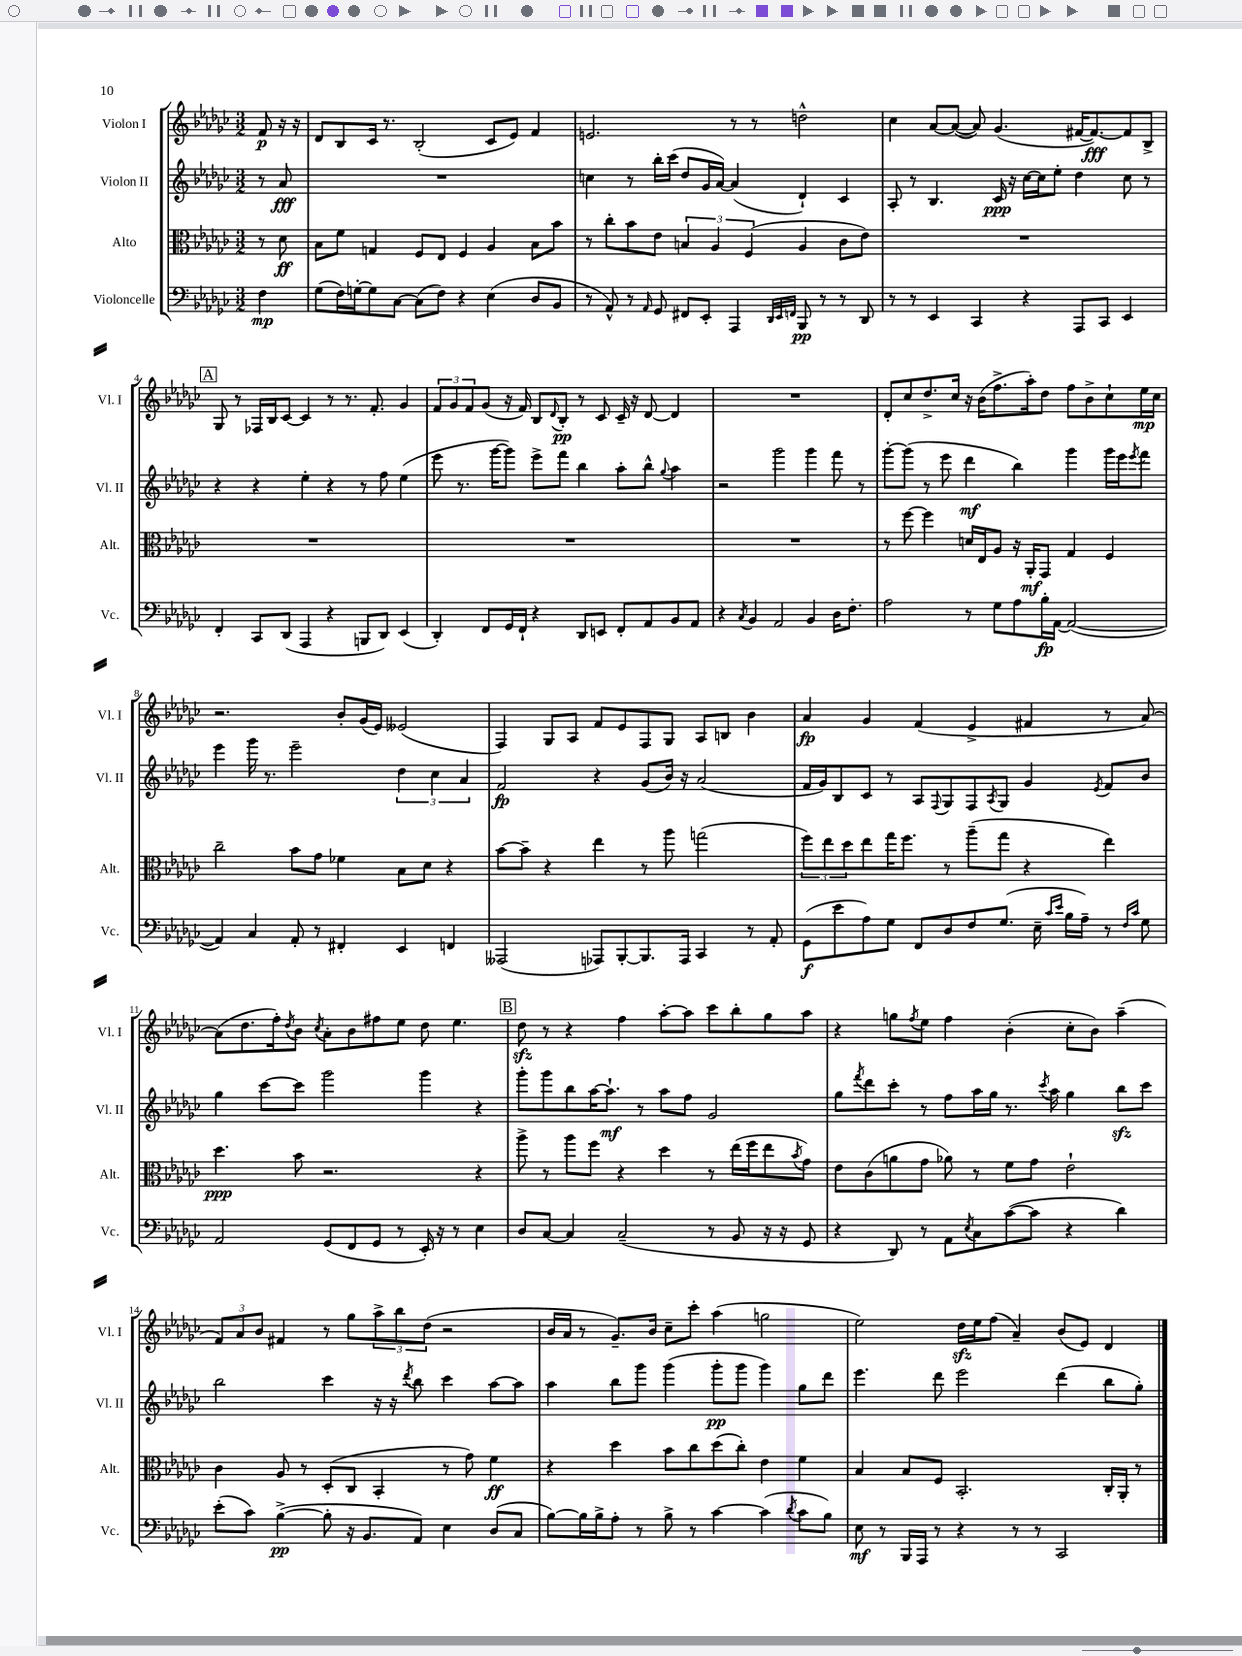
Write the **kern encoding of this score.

**kern	**dynam	**kern	**dynam	**kern	**dynam	**kern	**dynam
*part4	*part4	*part3	*part3	*part2	*part2	*part1	*part1
*staff4	*staff4	*staff3	*staff3	*staff2	*staff2	*staff1	*staff1
*I"Violoncelle	*	*I"Alto	*	*I"Violon II	*	*I"Violon I	*
*I'Vc.	*	*I'Alt.	*	*I'Vl. II	*	*I'Vl. I	*
*clefF4	*	*clefC3	*	*clefG2	*	*clefG2	*
*k[b-e-a-d-g-c-]	*	*k[b-e-a-d-g-c-]	*	*k[b-e-a-d-g-c-]	*	*k[b-e-a-d-g-c-]	*
*M3/2	*	*M3/2	*	*M3/2	*	*M3/2	*
=	=	=	=	=	=	=	=
4F\	mp	8r	.	8r	.	8f/	p
.	.	8d-\	ff	8a-/	fff	16r	.
.	.	.	.	.	.	16r	.
=1	=1	=1	=1	=1	=1	=1	=1
(8G-\L	.	8B-\L	.	1.r	.	8d-/L	.
16F\L)	.	8f\J	.	.	.	8B-/	.
[16Gn'\J	.	.	.	.	.	.	.
8G\]	.	4Gn/	.	.	.	16c-/Jk	.
.	.	.	.	.	.	8.r	.
[8C-\J	.	.	.	.	.	.	.
(8C-\L]	.	8F/L	.	.	.	(2B-'/	.
8F\J)	.	8E-/J	.	.	.	.	.
4r	.	4F/	.	.	.	.	.
(4E-\	.	4A-/	.	.	.	8c-/L	.
.	.	.	.	.	.	8e-/J)	.
8D-/L	.	8B-\L	.	.	.	4f/	.
8BB-/J	.	8b-\J	.	.	.	.	.
=2	=2	=2	=2	=2	=2	=2	=2
8r	.	8r	.	4ccn\	.	2.en/	.
8AA-^^/)	.	8cc-'\L	.	.	.	.	.
8r	.	8b-\	.	8r	.	.	.
16qqAA-/	.	.	.	.	.	.	.
8GG-/	.	8e-\J	.	16bb-'\LL	.	.	.
.	.	.	.	(16ccc-\JJ	.	.	.
8FF#X/L	.	6Bn/	.	8dd-/L	.	.	.
8EE-'/J	.	.	.	16g-/L	.	.	.
.	.	6A-/	.	.	.	.	.
.	.	.	.	[16a-/JJ)	.	.	.
4AAA-/	.	.	.	(4a-/]	.	8r	.
.	.	(6F/	.	.	.	.	.
.	.	.	.	.	.	8r	.
32qqDD-/LLL	.	.	.	.	.	.	.
32qqEE-/	.	.	.	.	.	.	.
32qqFFn/JJJ	.	.	.	.	.	.	.
8BBB-/	pp	4A-/	.	4d-`/)	.	2ddn^^\	.
8r	.	.	.	.	.	.	.
8r	.	8c-\L	.	4c-/	.	.	.
8DD-/	.	8e-\J)	.	.	.	.	.
=3	=3	=3	=3	=3	=3	=3	=3
8r	.	1.r	.	8A-'/	.	4cc-\	.
8r	.	.	.	8r	.	.	.
4EE-/	.	.	.	4.B-/	.	[8a-/L	.
.	.	.	.	.	.	(8a-/J_	.
4CC-/	.	.	.	.	.	8a-/])	.
.	.	.	.	16c-/	ppp	(4.g-/	.
.	.	.	.	16r	.	.	.
4r	.	.	.	[16cc-\LL	.	.	.
.	.	.	.	16cc-\J]	.	.	.
.	.	.	.	8ee-'\J	.	.	.
8AAA-/L	.	.	.	4dd-\	.	[16f#X/KL	.
.	.	.	.	.	.	8.f#/_)	fff
8CC-/J	.	.	.	.	.	.	.
4EE-/	.	.	.	8cc-\	.	8f#/]	.
.	.	.	.	8r	.	8B-^/J	.
!!LO:LB:g=z
!!LO:REH:place=s1:t=A
=4	=4	=4	=4	=4	=4	=4	=4
4FF'/	.	1.r	.	4r	.	8G-/	.
.	.	.	.	.	.	8r	.
8CC-/L	.	.	.	4r	.	16F-X/LL	.
.	.	.	.	.	.	16B-/J	.
(8DD-/J	.	.	.	.	.	[8c-/J	.
4AAA-/	.	.	.	4ee-'\	.	4c-/]	.
4r	.	.	.	4r	.	8r	.
.	.	.	.	.	.	8.r	.
8BBBn/L	.	.	.	8r	.	.	.
.	.	.	.	.	.	8.f'/	.
8DD-/J)	.	.	.	8ff\	.	.	.
(4EE-/	.	.	.	(4ee-\	.	4g-/	.
=5	=5	=5	=5	=5	=5	=5	=5
4DD-'/)	.	1.r	.	8eee-\	.	12f/L	.
.	.	.	.	.	.	12g-/	.
.	.	.	.	8.r	.	.	.
.	.	.	.	.	.	12f/	.
8FF/L	.	.	.	.	.	(8g-/J	.
.	.	.	.	[16ggg-\KL	.	.	.
16GG-/L	.	.	.	8ggg-\J])	.	16r	.
16FF`/JJ	.	.	.	.	.	16f/)	.
4r	.	.	.	8eee-^\L	.	8B-/L	.
.	.	.	.	.	.	8qqd-/	.
.	.	.	.	8fff\J	.	8B-'/J	pp
8DD-/L	.	.	.	4bb-\	.	8r	.
8EEn/J	.	.	.	.	.	8c-/	.
8FF'/L	.	.	.	8aa-'\L	.	16c-~/	.
.	.	.	.	.	.	16r	.
8AA-/	.	.	.	8bb-^^\J	.	[8d-/	.
.	.	.	.	8qqgg-/	.	.	.
8BB-/	.	.	.	4aa-\	.	4d-/]	.
8AA-/J	.	.	.	.	.	.	.
=6	=6	=6	=6	=6	=6	=6	=6
4r	.	1.r	.	2r	.	1.r	.
8qC-/	.	.	.	.	.	.	.
4BB-/	.	.	.	.	.	.	.
2AA-/	.	.	.	2ggg-\	.	.	.
4BB-/	.	.	.	4ggg-\	.	.	.
16D-\KL	.	.	.	8fff\	.	.	.
8.F'\J	.	.	.	.	.	.	.
.	.	.	.	8r	.	.	.
=7	=7	=7	=7	=7	=7	=7	=7
2A-\	.	8r	.	[8ggg-'\L	.	8d-'/L	.
.	.	[8ff\	.	(8ggg-\J]	.	8cc-/	.
.	.	4ff\]	.	8r	.	8.dd-^/	.
.	.	.	.	8eee-\	.	.	.
.	.	.	.	.	.	16cc-/Jk	.
8r	.	16dn/LL	.	4ddd-\	mf	16r	.
.	.	16E-/J	.	.	.	(16b-\KL	.
8G-\L	.	8A-/J	.	.	.	8.ff^\	.
8A-\	.	16r	.	4bb-\)	.	.	.
.	.	16AA-'/KL	mf	.	.	16aa-'\k)	.
16B-'\L	fp	8GG-/J	.	.	.	8dd-\J	.
[16AA-\JJ	.	.	.	.	.	.	.
(2AA-/_	.	4G-/	.	4ggg-\	.	8ff\L	.
.	.	.	.	.	.	8b-^\	.
.	.	4F/	.	16ggg-\LL	.	8cc-`\	.
.	.	.	.	16eee-\J	.	.	.
.	.	.	.	8qeee-/	.	.	.
.	.	.	.	8fff\J	.	16ee-\L	mp
.	.	.	.	.	.	16cc-\JJ	.
!!LO:LB:g=z
=8	=8	=8	=8	=8	=8	=8	=8
4AA-/])	.	2cc-~\	.	4eee-\	.	2.r	.
4C-/	.	.	.	16ggg-\	.	.	.
.	.	.	.	8.r	.	.	.
8AA-'/	.	8b-\L	.	2eee-~\	.	.	.
8r	.	8g-\J	.	.	.	.	.
4FF#X'/	.	4f-X\	.	.	.	8b-'/L	.
.	.	.	.	.	.	(16g-/L	.
.	.	.	.	.	.	16e-/JJ)	.
4EE-/	.	8B-\L	.	6dd-\	.	(2e--X/	.
.	.	8d-\J	.	.	.	.	.
.	.	.	.	6cc-\	.	.	.
4FFn/	.	4r	.	.	.	.	.
.	.	.	.	6a-/	.	.	.
=9	=9	=9	=9	=9	=9	=9	=9
(2AAA--X/	.	[8b-\L	.	2f/	fp	4F/)	.
.	.	8b-~\J]	.	.	.	.	.
.	.	4r	.	.	.	8G-/L	.
.	.	.	.	.	.	8A-/J	.
8AAA-X/L)	.	4ee-\	.	4r	.	8f/L	.
[8BBB-'/	.	.	.	.	.	8e-/	.
8.BBB-/]	.	8r	.	(8g-/L	.	8F/	.
.	.	8aa-\	.	16b-/Jk)	.	8G-/J	.
16AAA-/Jk	.	.	.	16r	.	.	.
4CC-/	.	(2ggn\	.	(2a-/	.	8A-/L	.
.	.	.	.	.	.	8Bn/J	.
8r	.	.	.	.	.	4b-\	.
8AA-'/	.	.	.	.	.	.	.
=10	=10	=10	=10	=10	=10	=10	=10
(8GG-\L	f	12ff\L)	.	16f/LL	.	4a-/	fp
.	.	.	.	16g-/J)	.	.	.
.	.	12ee-\	.	.	.	.	.
8e-\	.	.	.	8B-/	.	.	.
.	.	12dd-\	.	.	.	.	.
8A-\)	.	8ee-\	.	8c-/J	.	4g-/	.
8G-\J	.	16gg-\K	.	8r	.	.	.
.	.	8.ff\J	.	.	.	.	.
8FF/L	.	.	.	8A-/L	.	(4f/	.
.	.	.	.	8qqF/	.	.	.
8D-/	.	8r	.	8G-/	.	.	.
8F/	.	(8aa-~\L	.	8F/	.	4e-^/	.
.	.	.	.	8qA-/	.	.	.
(8.G-/J	.	8gg-\J	.	8G-/J	.	.	.
.	.	4r	.	4g-/	.	4f#X/	.
16E-~\	.	.	.	.	.	.	.
16qqc-/LL	.	.	.	.	.	.	.
16qqe-/JJ	.	.	.	.	.	.	.
16B-\LL	.	.	.	.	.	.	.
16A-~\JJ)	.	.	.	.	.	.	.
.	.	.	.	8qe-/	.	.	.
8r	.	4ee-\)	.	8f/L	.	8r	.
16qqF/LL	.	.	.	.	.	.	.
16qqc-/JJ	.	.	.	.	.	.	.
8G-\	.	.	.	8b-/J	.	[8a-/)	.
!!LO:LB:g=z
=11	=11	=11	=11	=11	=11	=11	=11
2AA-/	.	4.dd-\	ppp	4gg-\	.	(8a-\L]	.
.	.	.	.	.	.	8.dd-\	.
.	.	.	.	[8ccc-\L	.	.	.
.	.	.	.	.	.	16ff'\k)	.
.	.	.	.	.	.	8qdd-/	.
.	.	8b-\	.	8ccc-\J]	.	8b-\J	.
.	.	.	.	.	.	8qcc-/	.
(8GG-/L	.	2.r	.	2ggg-\	.	8a-'\L	.
8FF/	.	.	.	.	.	8b-\	.
8GG-/J	.	.	.	.	.	8ff#X\	.
8r	.	.	.	.	.	8ee-\J	.
16EE-'/)	.	.	.	4ggg-\	.	8dd-\	.
16r	.	.	.	.	.	.	.
8r	.	.	.	.	.	4.ee-\	.
4E-\	.	4r	.	4r	.	.	.
!!LO:REH:place=s1:t=B
=12	=12	=12	=12	=12	=12	=12	=12
8D-/L	.	8aa-^\	.	8ggg-'\L	.	8dd-zz\	.
[8C-/J	.	8r	.	8ggg-\	.	8r	.
4C-/]	.	8aa-\L	.	8bb-\	.	4r	.
.	.	8ff\J	.	[16aa-\K	.	.	.
.	.	.	.	8.aa-`\J]	mf	.	.
(2C-~/	.	4r	.	.	.	4ff\	.
.	.	.	.	8r	.	.	.
.	.	4dd-\	.	8aa-\L	.	[8aa-'\L	.
.	.	.	.	8ff\J	.	8aa-\J]	.
8r	.	8r	.	2g-/	.	8ccc-\L	.
8BB-/	.	(16ee-\LL	.	.	.	8bb-'\	.
.	.	16ff\J	.	.	.	.	.
16r	.	8ee-\	.	.	.	8gg-\	.
16r	.	.	.	.	.	.	.
.	.	8qb-/	.	.	.	.	.
8GG-/	.	8g-\J)	.	.	.	8aa-\J	.
=13	=13	=13	=13	=13	=13	=13	=13
4r	.	8e-\L	.	8gg-\L	.	4r	.
.	.	.	.	8qfff/	.	.	.
.	.	(8c-\	.	8ddd-\	.	.	.
8DD-/)	.	8an\	.	8ccc-'\J	.	8ggn\L	.
.	.	.	.	.	.	8qff/	.
8r	.	8g-\J	.	8r	.	8ee-\J	.
8AA-\L	.	8a-X\)	.	8ff\L	.	4ff\	.
8qE-/	.	.	.	.	.	.	.
8C-\	.	8r	.	16aa-\L	.	.	.
.	.	.	.	16gg-\JJ	.	.	.
([8c-\	.	8f\L	.	8.r	.	(4b-'\	.
8c-\J]	.	8g-\J	.	.	.	.	.
.	.	.	.	8qccc-/	.	.	.
.	.	.	.	16aa-\	.	.	.
4r	.	2e-`\	.	4gg-\	.	8cc-'\L	.
.	.	.	.	.	.	8b-\J)	.
4d-\)	.	.	.	8bb-zz\L	.	(4aa-~\	.
.	.	.	.	8ccc-\J	.	.	.
!!LO:LB:g=z
=14	=14	=14	=14	=14	=14	=14	=14
(8e-'\L	.	4c-\	.	2bb-\	.	12f/L)	.
.	.	.	.	.	.	12a-/	.
8c-\J)	.	.	.	.	.	.	.
.	.	.	.	.	.	12b-/J	.
([4B-^\	pp	8A-/	.	.	.	4f#X/	.
.	.	8r	.	.	.	.	.
8B-'\]	.	(8D-'/L	.	4ccc-\	.	8r	.
16r	.	8C-/J	.	.	.	8gg-\L	.
8.BB-/L	.	.	.	.	.	.	.
.	.	4BB-'/	.	16r	.	12aa-^\	.
.	.	.	.	16r	.	.	.
.	.	.	.	.	.	12bb-\	.
.	.	.	.	8qddd-/	.	.	.
8AA-/J)	.	.	.	8bb-\	.	.	.
.	.	.	.	.	.	(12dd-\J	.
4E-\	.	8r	.	4ccc-\	.	2r	.
.	.	8g-\)	.	.	.	.	.
(8D-/L	.	4f\	ff	[8aa-\L	.	.	.
8C-/J	.	.	.	8aa-\J]	.	.	.
=15	=15	=15	=15	=15	=15	=15	=15
[8B-\L)	.	4r	.	4aa-\	.	16b-/LL	.
.	.	.	.	.	.	16a-/JJ	.
16B-\L]	.	.	.	.	.	8r	.
16B-^\J	.	.	.	.	.	.	.
8A-'\J	.	4dd-\	.	8bb-\L	.	8.g-~/L)	.
8r	.	.	.	8ggg-\J	.	.	.
.	.	.	.	.	.	16b-/Jk	.
8B-^\	.	8b-\L	.	(4ggg-\	.	8cc-~\L	.
8r	.	8cc-\	.	.	.	8ccc-'\J	.
[4c-\	.	(8dd-\	.	8ggg-'\L	pp	(4aa-\	.
.	.	8cc-'\J)	.	8ggg-\J	.	.	.
(4c-\]	.	4e-\	.	4ggg-\)	.	2ggn\	.
8qd-/	.	.	.	.	.	.	.
8c-\L	.	4f\	.	8gg-\L	.	.	.
8B-\J)	.	.	.	8ddd-\J	.	.	.
=16	=16	=16	=16	=16	=16	=16	=16
8E-\	mf	4B-/	.	4.eee-\	.	2ee-\)	.
8r	.	.	.	.	.	.	.
16BBB-/LL	.	8B-/L	.	.	.	.	.
16AAA-/JJ	.	.	.	.	.	.	.
8r	.	8F/J	.	8ddd-\	.	.	.
4r	.	2.BB-'/	.	2eee-\	.	16dd-zz\LL	.
.	.	.	.	.	.	16ee-\J	.
.	.	.	.	.	.	(8ff\J	.
8r	.	.	.	.	.	4a-~/)	.
8r	.	.	.	.	.	.	.
2CC-/	.	.	.	(4ddd-\	.	(8b-/L	.
.	.	.	.	.	.	8e-/J)	.
.	.	16C-'/LL	.	8bb-\L	.	4d-/	.
.	.	16AA-'/JJ	.	.	.	.	.
.	.	8r	.	8gg-'\J)	.	.	.
==	==	==	==	==	==	==	==
*-	*-	*-	*-	*-	*-	*-	*-
